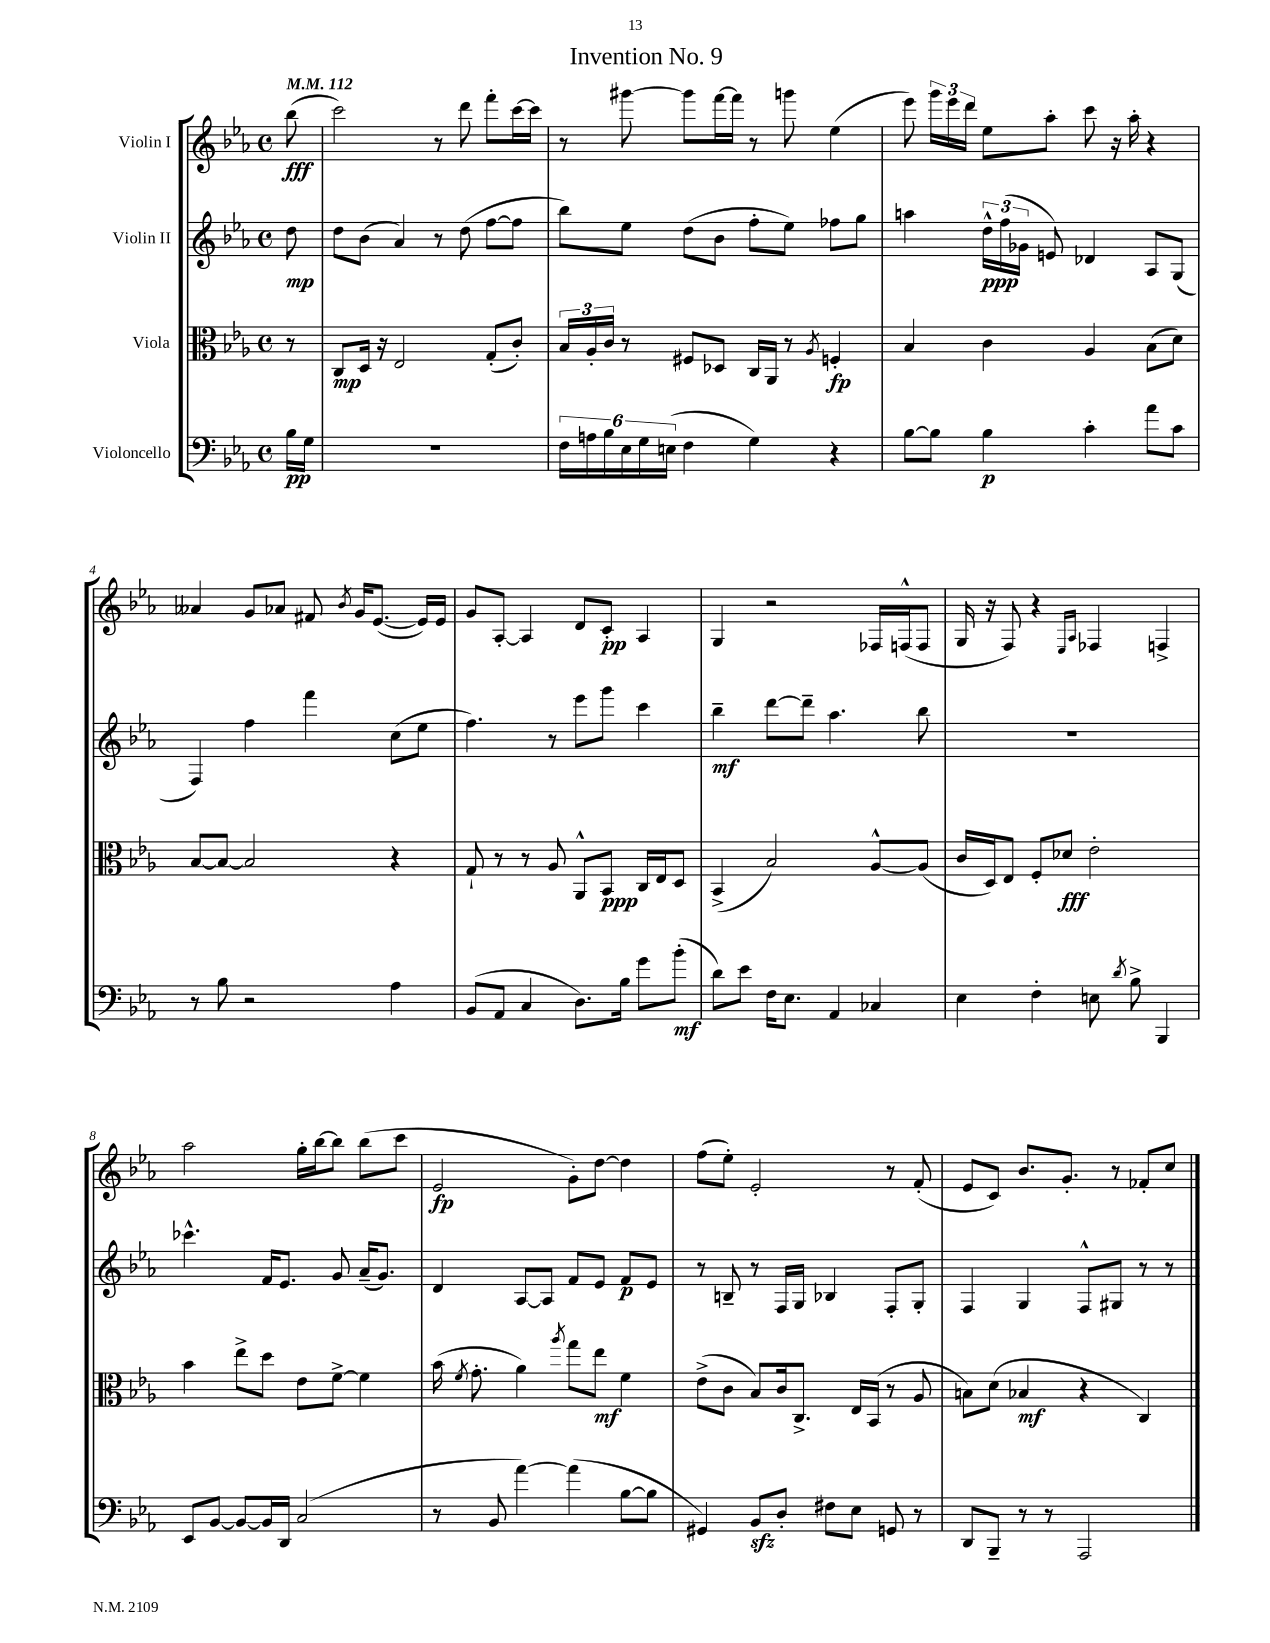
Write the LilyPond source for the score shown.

\header { title = "Invention No. 9" }
<<
\new StaffGroup <<
\new Staff = "s0" \with { instrumentName = "Violin I" } {
    \clef treble \key ees \major \defaultTimeSignature \time 4/4 \partial 8 \tempo 4 = 112
    \autoBeamOff bes''8\fff( |
    c'''2) r8 d'''8 f'''8[-. c'''16~ c'''16] |
    r8 gis'''8~ gis'''8[ f'''16~ f'''16] r8 g'''8 ees''4( |
    ees'''8) \tuplet 3/2 { g'''16[ ees'''16 d'''16] } ees''8[ aes''8]-. c'''8 r16 aes''16-. r4 |
    aeses'4 g'8[ aes'8] fis'8 \acciaccatura { bes'8 } g'16[ ees'8.]~( ees'16[) ees'16] |
    g'8[ aes8]~-. aes4 d'8[ c'8]-.\pp aes4 |
    g4 r2 fes16[ f16-^( f8] |
    g16 r16 f8) r4 \grace { ees16[ aes16] } fes4 f4-> |
    aes''2 g''16[-. bes''16~ bes''8] bes''8[( c'''8] |
    ees'2\fp g'8[-.) d''8]~ d''4 |
    f''8[( ees''8]-.) ees'2-. r8 f'8-.( |
    ees'8[ c'8]) bes'8.[ g'8.]-. r8 fes'8[-. c''8] \bar "|." |
}
\new Staff = "s1" \with { instrumentName = "Violin II" } {
    \clef treble \key ees \major \defaultTimeSignature \time 4/4 \partial 8
    \autoBeamOff d''8\mp |
    d''8[ bes'8]( aes'4) r8 d''8( f''8[~ f''8] |
    bes''8[) ees''8] d''8[( bes'8] f''8[-. ees''8]) fes''8[ g''8] |
    a''4 \tuplet 3/2 { d''16[-^\ppp f''16( ges'16] } e'8) des'4 aes8[ g8]( |
    f4) f''4 f'''4 c''8[( ees''8] |
    f''4.) r8 ees'''8[ g'''8] c'''4 |
    bes''4--\mf d'''8[~ d'''8]-- aes''4. bes''8 |
    R1 |
    ces'''4.-^ f'16[ ees'8.] g'8 aes'16[--( g'8.]) |
    d'4 aes8[~ aes8] f'8[ ees'8] f'8[\p ees'8] |
    r8 b8-- r8 f16[ g16] bes4 f8[-. g8]-. |
    f4 g4 f8[-^ gis8] r8 r8 \bar "|." |
}
\new Staff = "s2" \with { instrumentName = "Viola" } {
    \clef alto \key ees \major \defaultTimeSignature \time 4/4 \partial 8
    \autoBeamOff r8 |
    c8[\mp d16] r16 ees2 g8[-.( c'8]-.) |
    \tuplet 3/2 { bes16[ aes16-. c'16] } r8 fis8[ des8] c16[ aes,16] r8 \acciaccatura { aes8 } f4-.\fp |
    bes4 c'4 aes4 bes8[( d'8]) |
    bes8[~ bes8]~ bes2 r4 |
    g8-! r8 r8 aes8 aes,8[-^ bes,8]\ppp c16[ ees16 d8] |
    bes,4->( bes2) aes8[~-^ aes8]( |
    c'16[ d16) ees8] f8[-. des'8]\fff ees'2-. |
    bes'4 ees''8[-> d''8] ees'8[ f'8]~-> f'4 |
    bes'16( \acciaccatura { f'8 } g'8.-. aes'4) \acciaccatura { aes''8 } g''8[ ees''8]\mf f'4 |
    ees'8[->( c'8] bes8[) c'16 c8.]-> ees16[ bes,16]( r8 aes8 |
    b8[) d'8]( bes4\mf r4 c4) \bar "|." |
}
\new Staff = "s3" \with { instrumentName = "Violoncello" } {
    \clef bass \key ees \major \defaultTimeSignature \time 4/4 \partial 8
    \autoBeamOff bes16[\pp g16] |
    R1 |
    \tuplet 6/4 { f16[ a16 bes16 ees16 g16 e16]( } f4 g4) r4 |
    bes8[~ bes8] bes4\p c'4-. aes'8[ c'8] |
    r8 bes8 r2 aes4 |
    bes,8[( aes,8] c4 d8.[) bes16] g'8[ bes'8]-.\mf( |
    d'8[) ees'8] f16[ ees8.] aes,4 ces4 |
    ees4 f4-. e8 \acciaccatura { d'8 } bes8-> bes,,4 |
    ees,8[ bes,8]~ bes,8[~ bes,16 d,16] c2( |
    r8 bes,8 aes'4~) aes'4( bes8[~ bes8] |
    gis,4) bes,8[\sfz d8]-. fis8[ ees8] g,8 r8 |
    d,8[ bes,,8]-- r8 r8 aes,,2 \bar "|." |
}
>>
>>
